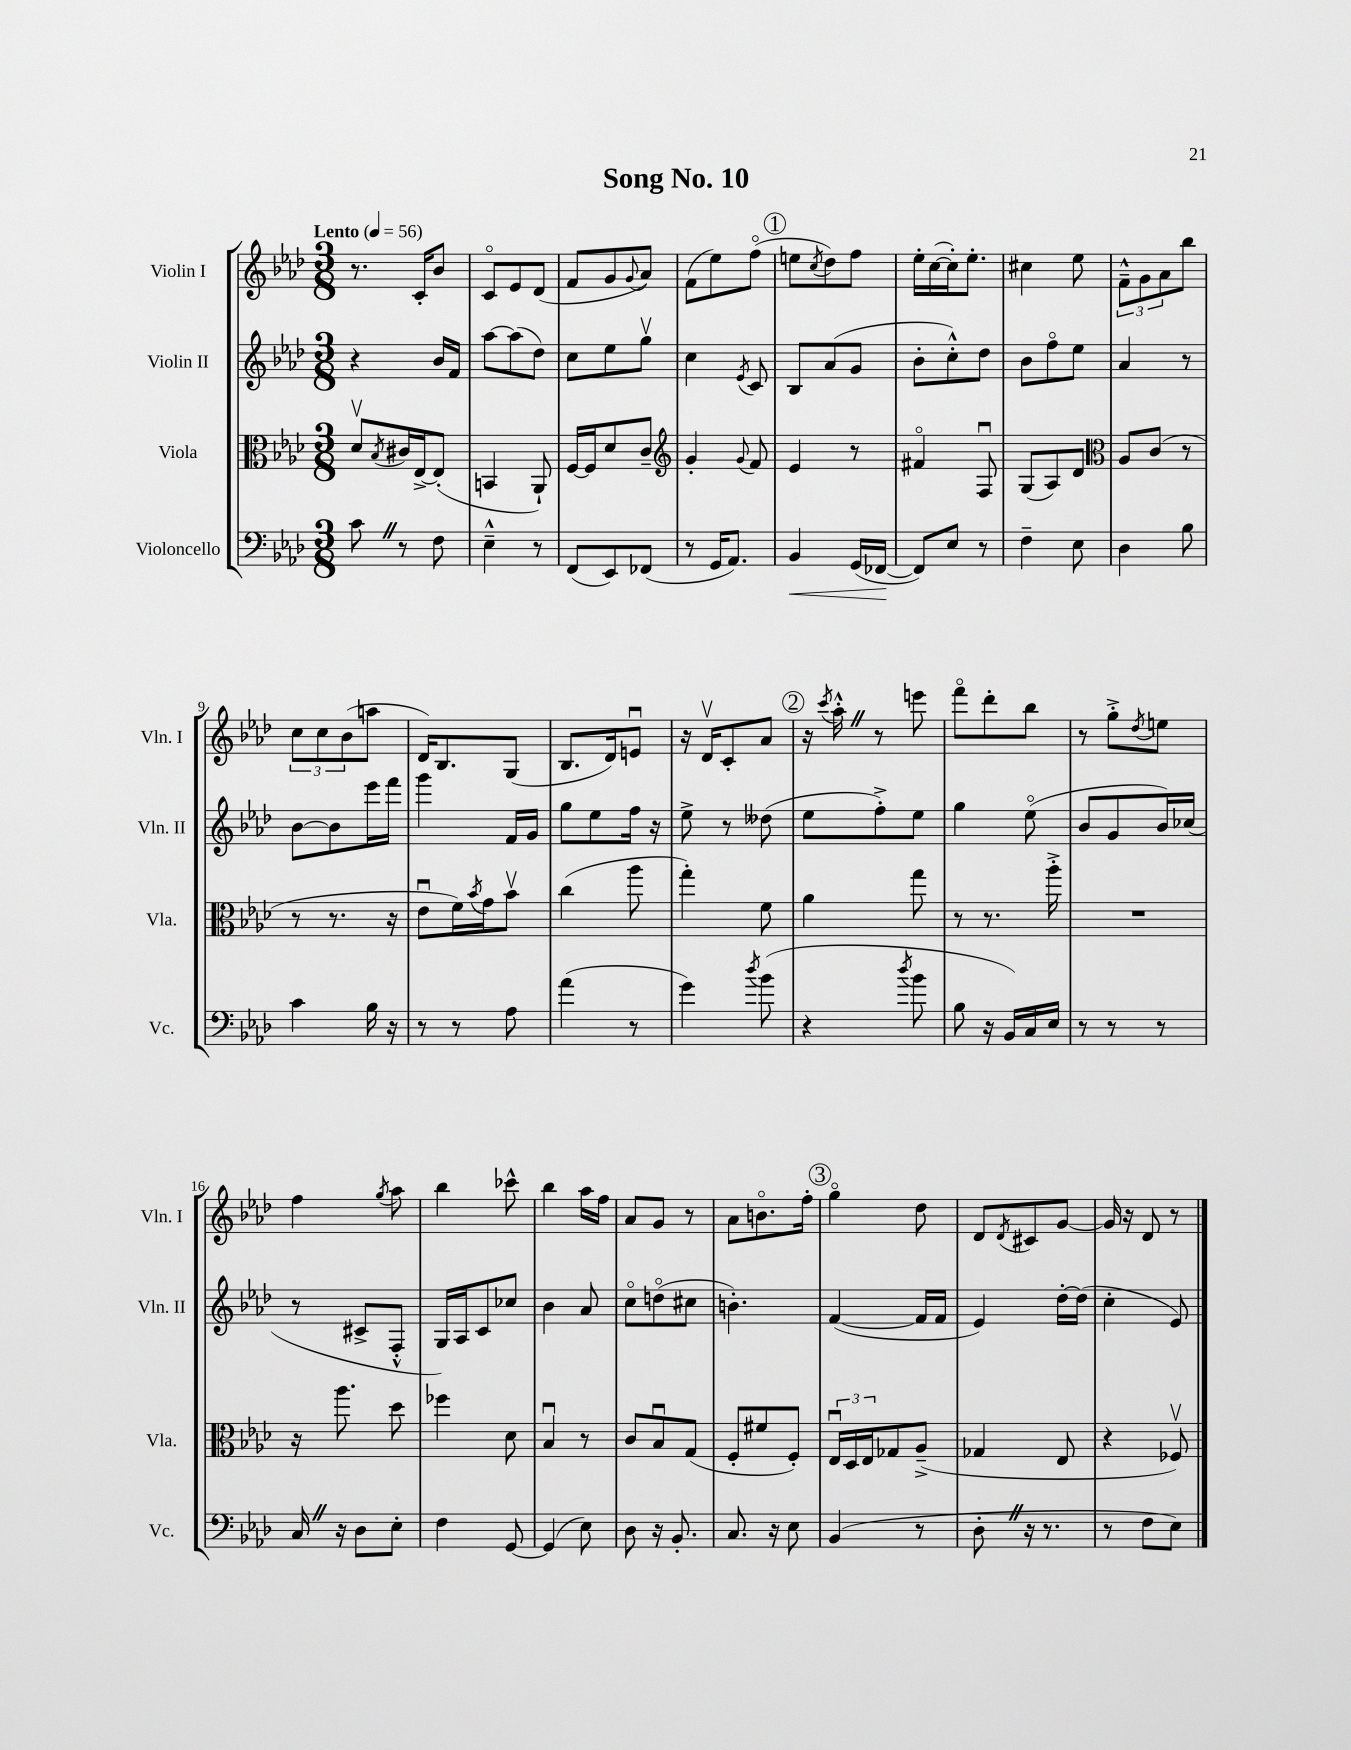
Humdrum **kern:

**kern	**kern	**kern	**kern
*staff4	*staff3	*staff2	*staff1
*clefF4	*clefC3	*clefG2	*clefG2
*k[b-e-a-d-]	*k[b-e-a-d-]	*k[b-e-a-d-]	*k[b-e-a-d-]
*M3/8	*M3/8	*M3/8	*M3/8
*MM56	*MM56	*MM56	*MM56
8c	8d-v	4r	8.r
.	8qB-	.	.
8r	16c#	.	.
.	[16E-^	.	16c'
8F	(8E-']	16b-	8b-
.	.	16f	.
=	=	=	=
4E-~^^	4BB	[8aa-	8co
.	.	(8aa-]	8e-
8r	8AA-`)	8dd-)	(8d-
=	=	=	=
(8FF	[16F	8cc	8f
.	16F]	.	.
8EE-)	8d-	8ee-	8g
.	.	.	8qqg
(8FF-	8c~	8ggv	8a-)
=	=	=	=
*	*clefG2	*	*
8r	4g'	4cc	(8f
16GG	.	.	8ee-)
8.AA-)	.	.	.
.	8qqg	8qe-	.
.	8f	8c	(8ffo
=	=	=	=
4BB-	4e-	8B-	8ee
.	.	.	8qcc
.	.	(8a-	8dd-)
(16GG	8r	8g	8ff
[16FF-	.	.	.
=	=	=	=
8FF-])	4f#o	8b-'	16ee-'
.	.	.	([16cc
8E-	.	8cc'^^)	16cc'])
.	.	.	8.ee-'
8r	8Fu	8dd-	.
=	=	=	=
4F~	(8G	8b-	4cc#
.	8A-)	8ffo	.
8E-	8d-	8ee-	8ee-
=	=	=	=
*	*clefC3	*	*
4D-	8A-	4a-	12f~^^
.	.	.	12g
.	(8c	.	.
.	.	.	12a-
8B-	8r	8r	8bb-
=	=	=	=
4c	8r	[8b-	12cc
.	.	.	12cc
.	8.r	8b-]	.
.	.	.	(12b-
16B-	.	16eee-	8aa
16r	16r	16fff	.
=	=	=	=
8r	8e-u	4ggg	16d-)
.	.	.	8.B-
8r	16f)	.	.
.	8qb-	.	.
.	16g	.	.
8A-	8b-v	16f	(8G
.	.	16g	.
=	=	=	=
(4a-	(4cc	8gg	8.B-
.	.	8ee-	.
.	.	.	16d-)
8r	8aa-	16ff	8eu
.	.	16r	.
=	=	=	=
4g)	4gg')	8ee-^	16r
.	.	.	16d-v
.	.	8r	8c'
8qdd-	.	.	.
(8b-	8f	(8dd--	8a-
=	=	=	=
4r	4a-	8ee-	16r
.	.	.	8qccc
.	.	.	16aa-'^^
.	.	8ff'^)	8r
8qdd-	.	.	.
8b-	8gg	8ee-	8eee
=	=	=	=
8B-	8r	4gg	8fffo
16r	8.r	.	8ddd-'
16BB-)	.	.	.
16C	.	(8ee-o	8bb-
16E-	16aa-'^	.	.
=	=	=	=
8r	4.r	8b-	8r
8r	.	8g	8gg'^
.	.	.	8qdd-
8r	.	16b-)	8ee
.	.	(16cc-	.
=	=	=	=
16C	16r	8r	4ff
16r	8.aa-	.	.
8D-	.	8c#^	.
.	.	.	8qgg
8E-'	8dd-	8F'^^	8aa-
=	=	=	=
4F	4ff-	16G)	4bb-
.	.	16A-	.
.	.	8c	.
[8GG	8d-	8cc-	8ccc-^^
=	=	=	=
(4GG]	4B-u	4b-	4bb-
8E-)	8r	8a-	16aa-
.	.	.	16ff
=	=	=	=
8D-	8c	8cco	8a-
16r	8B-u	(8ddo	8g
8.BB-'	.	.	.
.	(8G	8cc#	8r
=	=	=	=
8.C	8F'	4.b')	8a-
.	8f#	.	8.bo
16r	.	.	.
8E-	8F')	.	.
.	.	.	16ff'
=	=	=	=
(4BB-	24E-u	([4f	4ggo
.	24D-	.	.
.	24E-	.	.
.	8G-	.	.
8r	(8A-~^	16f]	8dd-
.	.	16f	.
=	=	=	=
8D-'	4G-	4e-)	8d-
.	.	.	8qd-
16r	.	.	8c#
8.r	.	.	.
.	8E-	[16dd-'	[8g
.	.	(16dd-]	.
=	=	=	=
8r	4r	4cc'	16g]
.	.	.	16r
8F	.	.	8d-
8E-)	8F-v)	8e-)	8r
==	==	==	==
*-	*-	*-	*-
